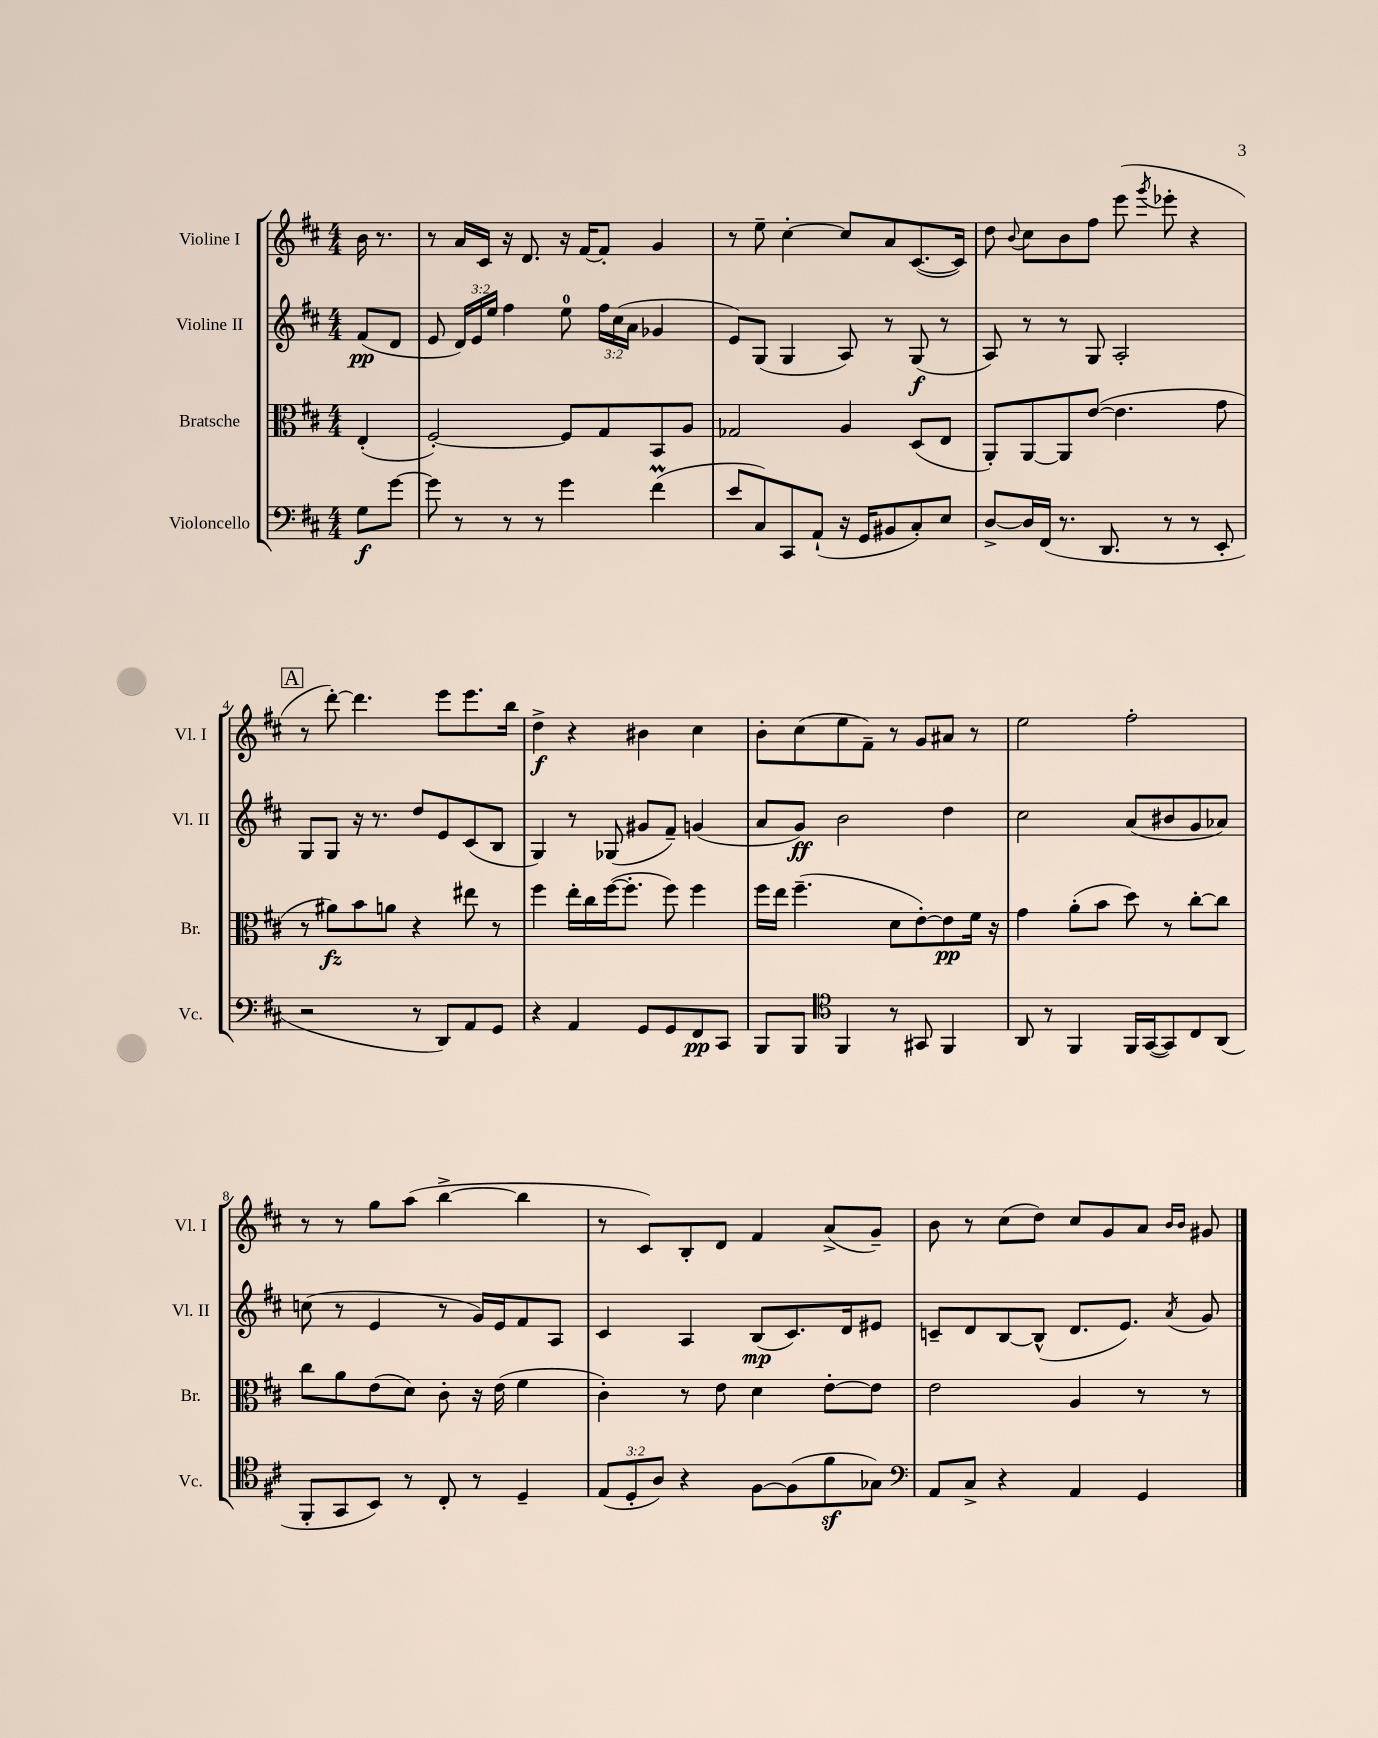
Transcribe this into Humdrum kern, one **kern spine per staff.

**kern	**dynam	**kern	**dynam	**kern	**dynam	**kern	**dynam
*part4	*part4	*part3	*part3	*part2	*part2	*part1	*part1
*staff4	*staff4	*staff3	*staff3	*staff2	*staff2	*staff1	*staff1
*I"Violoncello	*	*I"Bratsche	*	*I"Violine II	*	*I"Violine I	*
*I'Vc.	*	*I'Br.	*	*I'Vl. II	*	*I'Vl. I	*
*clefF4	*	*clefC3	*	*clefG2	*	*clefG2	*
*k[f#c#]	*	*k[f#c#]	*	*k[f#c#]	*	*k[f#c#]	*
*M4/4	*	*M4/4	*	*M4/4	*	*M4/4	*
=	=	=	=	=	=	=	=
8G\L	f	(4E'/	.	(8f#/L	pp	16b\	.
.	.	.	.	.	.	8.r	.
[8g\J	.	.	.	8d/J	.	.	.
=1	=1	=1	=1	=1	=1	=1	=1
8g\]	.	[2F#'/)	.	8e/	.	8r	.
8r	.	.	.	24d/LL)	.	16a/LL	.
.	.	.	.	24e/	.	.	.
.	.	.	.	.	.	16c#/JJ	.
.	.	.	.	24ee/JJ	.	.	.
8r	.	.	.	4ff#\	.	16r	.
.	.	.	.	.	.	8.d/	.
8r	.	.	.	.	.	.	.
4g\	.	8F#/L]	.	8ee\	.	16r	.
.	.	.	.	.	.	[16f#/KL	.
.	.	8G/	.	24ff#\LL	.	8f#'/J]	.
.	.	.	.	(24cc#\	.	.	.
.	.	.	.	24a\JJ	.	.	.
(4f#m\	.	8BB/	.	4g-X/	.	4g/	.
.	.	8A/J	.	.	.	.	.
=2	=2	=2	=2	=2	=2	=2	=2
8e/L	.	2G-X/	.	8e/L)	.	8r	.
8C#/)	.	.	.	(8G/J	.	8ee~\	.
8CC#/	.	.	.	4G/	.	[4cc#'\	.
(8AA`/J	.	.	.	.	.	.	.
16r	.	4A/	.	8A/)	.	8cc#/L]	.
16GG/KL	.	.	.	.	.	.	.
8BB#X/	.	.	.	8r	.	8a/	.
8C#'/)	.	(8D/L	.	(8G/	f	([8.c#/	.
8E/J	.	8E/J	.	8r	.	.	.
.	.	.	.	.	.	16c#/Jk])	.
=3	=3	=3	=3	=3	=3	=3	=3
[8D^/L	.	8AA'/L)	.	8A/)	.	8dd\	.
.	.	.	.	.	.	8qqb/	.
16D/L]	.	[8AA/	.	8r	.	8cc#\L	.
(16FF#/JJ	.	.	.	.	.	.	.
8.r	.	8AA/]	.	8r	.	8b\	.
.	.	([8e/J	.	8G/	.	8ff#\J	.
8.DD/	.	.	.	.	.	.	.
.	.	4.e\]	.	2A'/	.	(8eee\	.
.	.	.	.	.	.	8qggg/	.
8r	.	.	.	.	.	8eee-X'\	.
8r	.	.	.	.	.	4r	.
8EE'/	.	8g\	.	.	.	.	.
!!LO:LB:g=z
!!LO:REH:place=s1:t=A
=4	=4	=4	=4	=4	=4	=4	=4
2r	.	8r	.	8G/L	.	8r	.
.	.	8a#X\L)	fz	8G/J	.	[8ddd'\)	.
.	.	8b\	.	16r	.	4.ddd\]	.
.	.	.	.	8.r	.	.	.
.	.	8an\J	.	.	.	.	.
8r	.	4r	.	8dd/L	.	.	.
8DD/L)	.	.	.	8e/	.	8eee\L	.
8AA/	.	8ee#X\	.	(8c#/	.	8.eee\	.
8GG/J	.	8r	.	8B/J	.	.	.
.	.	.	.	.	.	16bb\Jk	.
=5	=5	=5	=5	=5	=5	=5	=5
4r	.	4ff#\	.	4G/)	.	4dd^\	f
4AA/	.	16ee'\LL	.	8r	.	4r	.
.	.	16cc#\	.	.	.	.	.
.	.	([16ff#\J	.	(8G-X/	.	.	.
.	.	8.ff#'\J]	.	.	.	.	.
8GG/L	.	.	.	8g#X/L	.	4b#X\	.
8GG/	.	8ff#\)	.	8f#~/J)	.	.	.
8FF#/	pp	4ff#\	.	(4gn/	.	4cc#\	.
8CC#/J	.	.	.	.	.	.	.
=6	=6	=6	=6	=6	=6	=6	=6
8BBB/L	.	16ff#\LL	.	8a/L	.	8b'\L	.
.	.	16ee\JJ	.	.	.	.	.
8BBB/J	.	(4.ff#~\	.	8g/J)	ff	(8cc#\	.
*clefC4	*	*	*	*	*	*	*
4FF#/	.	.	.	2b\	.	8ee\	.
.	.	.	.	.	.	8f#~\J)	.
8r	.	8d\L	.	.	.	8r	.
8GG#X/	.	[8e'\)	.	.	.	8g/L	.
4FF#/	.	8e\]	pp	4dd\	.	8a#X/J	.
.	.	16f#\Jk	.	.	.	8r	.
.	.	16r	.	.	.	.	.
=7	=7	=7	=7	=7	=7	=7	=7
8AA/	.	4g\	.	2cc#\	.	2ee\	.
8r	.	.	.	.	.	.	.
4FF#/	.	(8a'\L	.	.	.	.	.
.	.	8b\J	.	.	.	.	.
16FF#/LL	.	8dd\)	.	(8a/L	.	2ff#'\	.
([16GG/J	.	.	.	.	.	.	.
8GG/])	.	8r	.	8b#X/	.	.	.
8C#/	.	[8cc#'\L	.	8g/	.	.	.
(8AA/J	.	8cc#\J]	.	8a-X/J)	.	.	.
!!LO:LB:g=z
=8	=8	=8	=8	=8	=8	=8	=8
8FF#'/L	.	8cc#\L	.	(8ccn\	.	8r	.
8GG/	.	8a\	.	8r	.	8r	.
8BB/J)	.	(8e\	.	4e/	.	8gg\L	.
8r	.	8d\J)	.	.	.	(8aa\J	.
8C#'/	.	8c#'\	.	8r	.	[4bb^\	.
8r	.	16r	.	16g/LL)	.	.	.
.	.	(16e\	.	16e/J	.	.	.
4D~/	.	4f#\	.	8f#/	.	4bb\]	.
.	.	.	.	8A/J	.	.	.
=9	=9	=9	=9	=9	=9	=9	=9
(12E/L	.	4c#'\)	.	4c#/	.	8r	.
12D'/	.	.	.	.	.	.	.
.	.	.	.	.	.	8c#/L)	.
12A/J)	.	.	.	.	.	.	.
4r	.	8r	.	4A/	.	8B'/	.
.	.	8e\	.	.	.	8d/J	.
[8F#\L	.	4d\	.	(8B/L	mp	4f#/	.
(8F#\]	.	.	.	8.c#/)	.	.	.
8f#z\	.	[8e'\L	.	.	.	(8a^/L	.
.	.	.	.	16d/k	.	.	.
8G-X\J)	.	8e\J]	.	8e#X/J	.	8g~/J)	.
=10	=10	=10	=10	=10	=10	=10	=10
*clefF4	*	*	*	*	*	*	*
8AA/L	.	2e\	.	8cn~/L	.	8b\	.
8C#^/J	.	.	.	8d/	.	8r	.
4r	.	.	.	[8B/	.	(8cc#\L	.
.	.	.	.	(8B^^/J]	.	8dd\J)	.
4AA/	.	4A/	.	8.d/L	.	8cc#/L	.
.	.	.	.	.	.	8g/	.
.	.	.	.	8.e/J)	.	.	.
4GG/	.	8r	.	.	.	8a/J	.
.	.	.	.	.	.	16qqb/LL	.
.	.	.	.	8qa/	.	16qqb/JJ	.
.	.	8r	.	8g/	.	8g#X/	.
==	==	==	==	==	==	==	==
*-	*-	*-	*-	*-	*-	*-	*-
